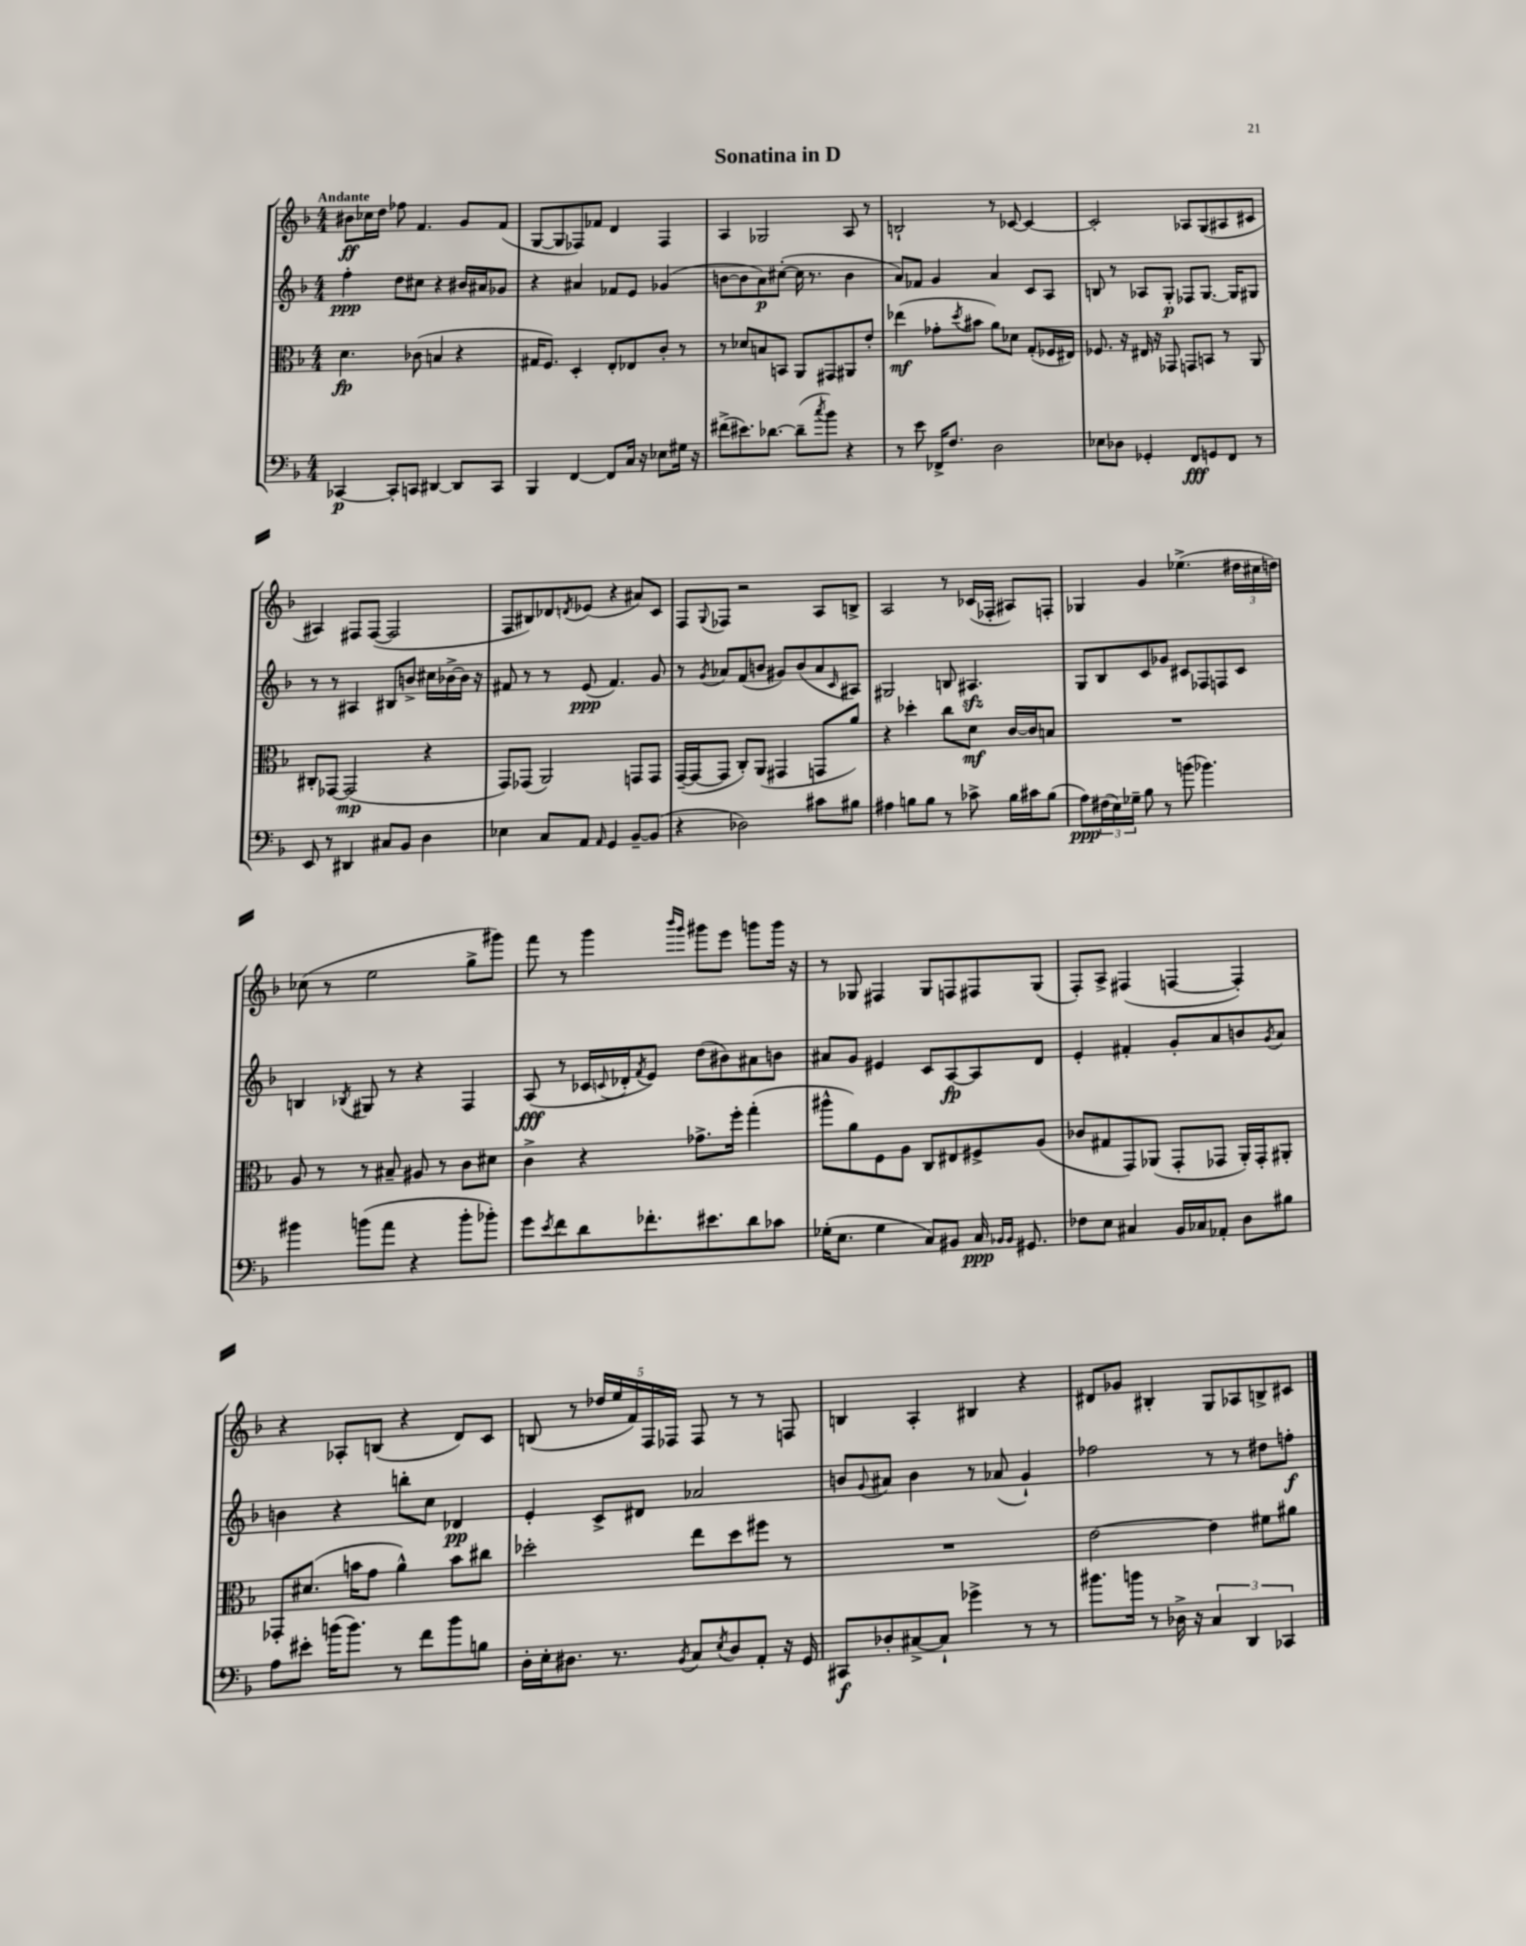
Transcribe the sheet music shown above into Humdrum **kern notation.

**kern	**kern	**kern	**kern
*staff4	*staff3	*staff2	*staff1
*clefF4	*clefC3	*clefG2	*clefG2
*k[b-]	*k[b-]	*k[b-]	*k[b-]
*M4/4	*M4/4	*M4/4	*M4/4
[4CC-	4.d	4ff'	8b#
.	.	.	16cc-
.	.	.	16dd
8CC-']	.	8dd	8ff-
8CC	(8c-	8cc#	4.f
[4DD#	4B	4r	.
8DD#]	4r	16b#	8g
.	.	16a#	.
8CC	.	8g-	(8f
=	=	=	=
4BBB-	16G#	4r	[8G
.	8.F)	.	.
.	.	.	8G]
[4FF	4D'	4a#	8F-)
.	.	.	8f-
8FF]	8E'	8f-	4d
16C	8E-	8e	.
16r	.	.	.
8E-	8c'	(4g-	4F-
16G#	8r	.	.
16r	.	.	.
=	=	=	=
(8f#^	8r	[8b	4A
8.e#)	8d-	8b]	.
.	8B	8a)	2G-
[8.d-	.	.	.
.	8BB	([8cc#'	.
(8d-~]	8AA	16cc#]	.
.	.	8.r	.
8qcc	.	.	.
8b-)	8GG#	.	.
4r	8AA#	4b	8A
.	8e'	.	8r
=	=	=	=
8r	(4ee-	8a)	2B`
8e	.	8f-	.
16FF-^	8g-'	4g	.
8.F	.	.	.
.	8qdd	.	.
.	8b#	.	.
2D	8a)	4a	8r
.	8d-	.	[8c-
.	(8G'	8c	4c-_
.	16F-	8A	.
.	16E#)	.	.
=	=	=	=
8E-	8.F-	8B	2c-']
8D-	.	8r	.
.	16r	.	.
4GG-'	16E#	8A-	.
.	16r	.	.
.	8GG-	8G'	.
8FF	8GG	8F-	8A-
8GG	8BB	[8.G	(8G
8FF	8r	.	8A#
.	.	16G]	.
8r	8AA	8G#	8c#
=	=	=	=
8EE	8C#'	8r	4A#)
8r	[8GG-	8r	.
4DD#	(2GG-]	4A#	8F#
.	.	.	([8F#
8C#	.	8B#	2F#]
8BB-	.	8b^	.
4D	4r	16cc#	.
.	.	[16b-^	.
.	.	16b-]	.
.	.	16r	.
=	=	=	=
4E-	8GG)	8f#	8F
.	(8GG-	8r	8B#)
8C	2AA)	8r	8d-
.	.	.	8qd
8AA	.	(8e	(8e-
16qqAA	.	.	.
4GG	.	4.f#)	4r
[8BB-~	8GG	.	8a#)
(8BB-]	8GG	8g	8c
=	=	=	=
4r	([16GG~	8r	8F
.	16GG_	.	.
.	.	8qg	8qqG
.	8GG]	8a-	8F-
2D-)	8C')	(8f	2r
.	(8AA	8b	.
.	4GG#	8g#)	.
.	.	(8b	.
8c#	8GG	8a-	8A
.	.	16qqc	.
8B#	8a)	8A#)	8B^
=	=	=	=
4A#	4r	2G#	2A
8B	4dd-'	.	.
8B	.	.	.
8r	8cc	8B	8r
8c-^	8d	4.A#	(16c-
.	.	.	16F-'
16B	[16c	.	8A#)
16c#	16c]	.	.
(8B	8B	.	8F'
=	=	=	=
8A)	1r	8G	4G-
(24F#	.	8B-	.
24E)	.	.	.
24G-~	.	.	.
8B-	.	8c	4g
8r	.	8g-	.
(8b	.	8c#	(4.ee-^
4.b-)	.	8F-	.
.	.	8F	.
.	.	8c#	24dd#
.	.	.	24cc#
.	.	.	24dd)
=	=	=	=
4b#	8A	4B	(8cc-
.	8r	.	8r
.	.	8qB-	.
(8b	8r	8G#	2ee
8a	8B#~	8r	.
4r	8A#	4r	.
.	8r	.	.
8b'	8c	4F	8gg^
8b-')	8d#	.	8ggg#)
=	=	=	=
8g	4c^	(8A	8fff
8qe	.	.	.
8f	.	8r	8r
8d	4r	16c-	4ggg
.	.	8qqc	.
.	.	16d-'	.
.	.	8qf	.
8.f-'	.	8e)	.
.	.	.	16qqbbb-
.	.	.	16qqggg
.	8.g-^	(8dd	8ggg#
8.e#	.	.	.
.	.	8b#)	8eee
.	16ff'	.	.
8d	(4gg'	8a#	8ggg
8c-	.	8b	16ggg
.	.	.	16r
=	=	=	=
(16G-'	8aa#^^	8a#	8r
8.E	.	.	.
.	8a)	8g	8G-
4G-	8F	4e#	4F#
.	8A	.	.
8C)	8C	8c	8G-
8BB#	8E#	[8A	8F
16C	8F#^	8A]	8F#
16qqBB-	.	.	.
16qqBB-	.	.	.
8.GG#	.	.	.
.	(8A	8d	(8G-
=	=	=	=
8F-	8c-	4e'	8F')
8E	8G#	.	8A^
4C#	8GG)	4f#'	(4F#
.	(8AA-	.	.
16BB-	8GG'	8g'	[4F
16C-	.	.	.
8AA-'	8GG-	8a	.
8D	16AA-')	8b	4F'])
.	16GG-'	.	.
.	.	8qg	.
8B#	8AA#'	8a	.
=	=	=	=
8A	8GG-'	4b	4r
8e#'	(8.d#	.	.
(16b	.	4r	8A-'
8.b)	16b	.	.
.	8g	.	(8B
8r	4a^^)	8bb'	4r
8f	.	8cc	.
8b	8b	4d-	8d)
8B	8cc#	.	8c
=	=	=	=
16D'	2dd-'	4e'	(8B
16E'	.	.	.
8.D#	.	.	8r
.	.	8c^	20dd-
.	.	.	20ee
8.r	.	.	.
.	.	.	20f)
.	.	8d#	.
.	.	.	20F
.	.	.	20F-
8qBB-	.	.	.
8C	8ee	2a-	8F-
8qE	.	.	.
8D#	8dd-	.	8r
8AA'	8ff#	.	8r
16r	8r	.	8F
16GG	.	.	.
=	=	=	=
8CC#	1r	8b	4B
.	.	8qqg	.
8D-'	.	8a#	.
[8C#^	.	4b	4A'
8C#`]	.	.	.
4g-^	.	8r	4B#
.	.	(8a-	.
8r	.	4g`)	4r
8r	.	.	.
=	=	=	=
8.b#	[2e	2ff-	8d#
.	.	.	8g-
16b	.	.	.
8r	.	.	4B#'
16D-^	.	.	.
16r	.	.	.
6C	4e]	8r	8G
.	.	8r	8A-
6DD	.	.	.
.	8f#	8dd#	8B^
6CC-	.	.	.
.	8a#	8ff'	8c#
==	==	==	==
*-	*-	*-	*-
